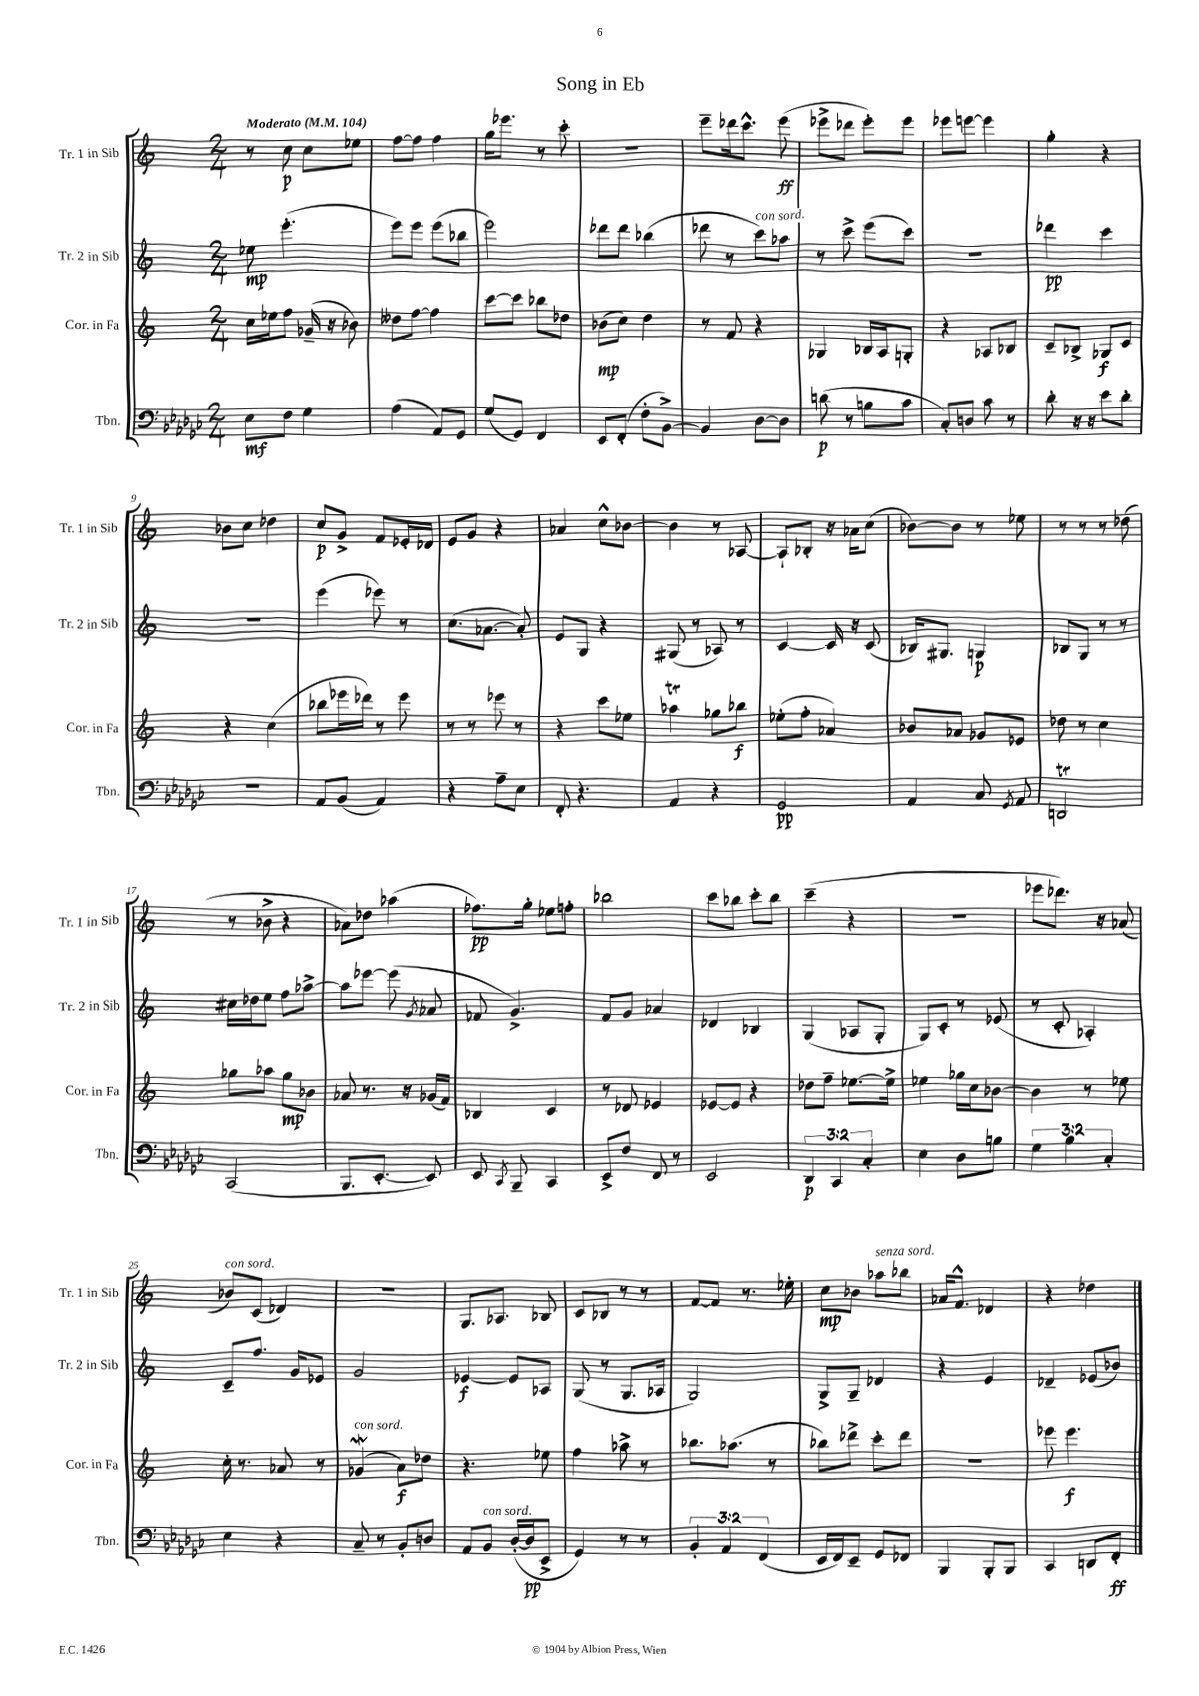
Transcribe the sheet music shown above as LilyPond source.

\header { title = "Song in Eb" }
<<
\new StaffGroup <<
\new Staff = "s0" \with { instrumentName = "Tr. 1 in Sib" shortInstrumentName = "Tr. 1 in Sib" } {
    \clef treble \key c \major \numericTimeSignature \time 2/4 \tempo "Moderato" 4 = 104
    \autoBeamOff r8 c''8\p c''8[ ees''8] |
    f''8[~ f''8] f''4 |
    g''16[ ees'''8.] r8 c'''8-. |
    r2 |
    e'''8[-- des'''16 c'''8.]-^ e'''8\ff( |
    ees'''8[-> des'''8] ees'''8[-.) ees'''8] |
    ees'''8[ e'''8]~ e'''4 |
    g''4-. r4 |
    bes'8[ c''8] des''4 |
    c''8[\p g'8]-> f'8[ ees'16-. des'16] |
    e'8[ g'8] r4 |
    aes'4 c''8[-^ bes'8]~ |
    bes'4 r8 aes8~ |
    aes8[-! bes8]-. r16 aes'16[ c''8]( |
    bes'8[~) bes'8] r8 ees''8 |
    r8 r8 r8 des''8( |
    r8 bes'8-> r4 |
    aes'8[) des''8] aes''4( |
    fes''8.[\pp) g''16]-. ees''8[ f''8]-. |
    bes''2 |
    c'''8[ bes''8] c'''8[-. bes''8] |
    c'''4--( r4 |
    r2 |
    ees'''8[ des'''8.]) r16 aes'8( |
    bes'8[^\markup { \italic "con sord." }) c'8]( des'4) |
    r2 |
    g8.[ aes8.] bes8 |
    c'8[ bes8] r8 r8 |
    f'8[~ f'8] r8. ees''16-. |
    c''8[\mp bes'8] aes''8[^\markup { \italic "senza sord." } bes''8] |
    aes'16[ f'8.]-^ des'4 |
    r4 des''4 \bar "|." |
}
\new Staff = "s1" \with { instrumentName = "Tr. 2 in Sib" shortInstrumentName = "Tr. 2 in Sib" } {
    \clef treble \key c \major \numericTimeSignature \time 2/4
    \autoBeamOff ees''8\mp e'''4.-.( |
    e'''8[) e'''8] e'''8[( bes''8] |
    e'''2) |
    des'''8[ des'''8] bes''4( |
    des'''8 r8 c'''8[^\markup { \italic "con sord." }) aes''8] |
    r8 c'''8-> e'''8[( c'''8]) |
    r2 |
    des'''4\pp c'''4 |
    R2 |
    e'''4( ees'''8) r8 |
    c''8.[( aes'8.]~ aes'8-.) |
    e'8[ g8] r4 |
    gis8( r8 aes8) r8 |
    c'4~ c'16 r16 c'8( |
    bes16[) gis8.] g4\p |
    bes8[ g8] r8 r8 |
    cis''16[ des''16 e''8] f''8[ aes''8]~-> |
    aes''8[ ees'''8]~ ees'''8( \acciaccatura { g'8 } aes'8 |
    fes'8 g'4.->) |
    f'8[ g'8] aes'4 |
    des'4 bes4 |
    g4( aes8[ g8]-. |
    g8[) c'8]-. r8 ees'8( |
    r8 c'8-. aes4-.) |
    c'8[-- f''8.] g'16[ ees'8] |
    g'2 |
    ees'4~\f ees'8[ aes8] |
    g8( r8 g8.[ aes16] |
    g2) |
    g8[-> g8]-- des'4 |
    r4 e'4 |
    des'4-- ees'8[( bes'8]) \bar "|." |
}
\new Staff = "s2" \with { instrumentName = "Cor. in Fa" shortInstrumentName = "Cor. in Fa" } {
    \clef treble \key c \major \numericTimeSignature \time 2/4
    \autoBeamOff c''16[ ees''16 f''8] ges'16--( r16 bes'8) |
    deses''8[ f''8]~ f''4 |
    c'''8[~ c'''8] bes''8[ des''8] |
    bes'8[\mp( c''8]) d''4 |
    r8 f'8 r4 |
    ges4 bes16[ a16 g8]-. |
    r4 aes8[ bes8] |
    c'8[-- bes8]-> ges8[\f c'8] |
    r4 c''4( |
    bes''8[ ees'''16 des'''16]) r8 ees'''8 |
    r8 r8 ees'''8 r8 |
    r4 c'''8[ ees''8] |
    aes''4\trill ges''8[ bes''8]\f |
    ees''8[-.( f''8]-. aes'4) |
    bes'8[ aes'8] ges'8[ ees'8] |
    des''8 r8 c''4 |
    ges''8[ aes''8] ges''8[\mp bes'8] |
    aes'8 r8. r16 ges'16[( f'16]) |
    bes4 c'4 |
    r8 des'8 ees'4 |
    ees'8[~ ees'8] r4 |
    des''8[ f''8]-- ees''8.[~ ees''16]-> |
    ees''4 ges''16[ c''16 bes'8]~ |
    bes'4 r8 ees''8 |
    c''16-. r8. aes'8 r8 |
    ges'4\mordent^\markup { \italic "con sord." }( a'8[\f) des''8] |
    r4. ees''8 |
    f''4 aes''8-> r8 |
    bes''8.[ aes''8.]( r8 |
    bes''8[) des'''8]-> c'''8[-. des'''8] |
    R2 |
    ees'''8 ees'''4.\f \bar "|." |
}
\new Staff = "s3" \with { instrumentName = "Tbn." shortInstrumentName = "Tbn." } {
    \clef bass \key ges \major \numericTimeSignature \time 2/4 \override Staff.TupletNumber.text = #tuplet-number::calc-fraction-text
    \autoBeamOff ees8[\mf f8] ges4 |
    aes4( aes,8[) ges,8] |
    ges8[( ges,8]) f,4 |
    ees,8[ f,8]-.( f8[-. bes,8]~->) |
    bes,4 des8[~ des8] |
    d'8\p( r8 b8[ ces'8] |
    ces8[-.) d8] ces'8 r8 |
    des'8-. r16 r16 ees'8[ des'8]-. |
    R2 |
    aes,8[ bes,8]( aes,4) |
    r4 aes8[-- ees8] |
    f,8-. r4. |
    aes,4 r4 |
    ges,2\pp |
    aes,4 ces8 \acciaccatura { ges,8 } aes,8 |
    d,2\trill |
    ces,2( |
    bes,,8.[ ees,8.]~-. ees,8) |
    ees,8 \acciaccatura { ces,8 } bes,,8-- ces,4 |
    ees,8[-> f8] f,8 r8 |
    ees,2 |
    \tuplet 3/2 { des,4\p ces,4 ces4-. } |
    ees4 des8[ b8] |
    \tuplet 3/2 { ges4 bes4 ces4-. } |
    ees4 r4 |
    ces8-- r8 bes,8[-. d8] |
    aes,8[ bes,8]^\markup { \italic "con sord." } des16[~-.( des16\pp ees,8]-> |
    ges,4) r8 r8 |
    \tuplet 3/2 { bes,4-. aes,4 f,4( } |
    ees,16[ f,16) ees,8]-- ges,8[ fes,8] |
    bes,,4 bes,,8[-. bes,,8] |
    ces,4 d,8[ f,8]-.\ff \bar "|." |
}
>>
>>
